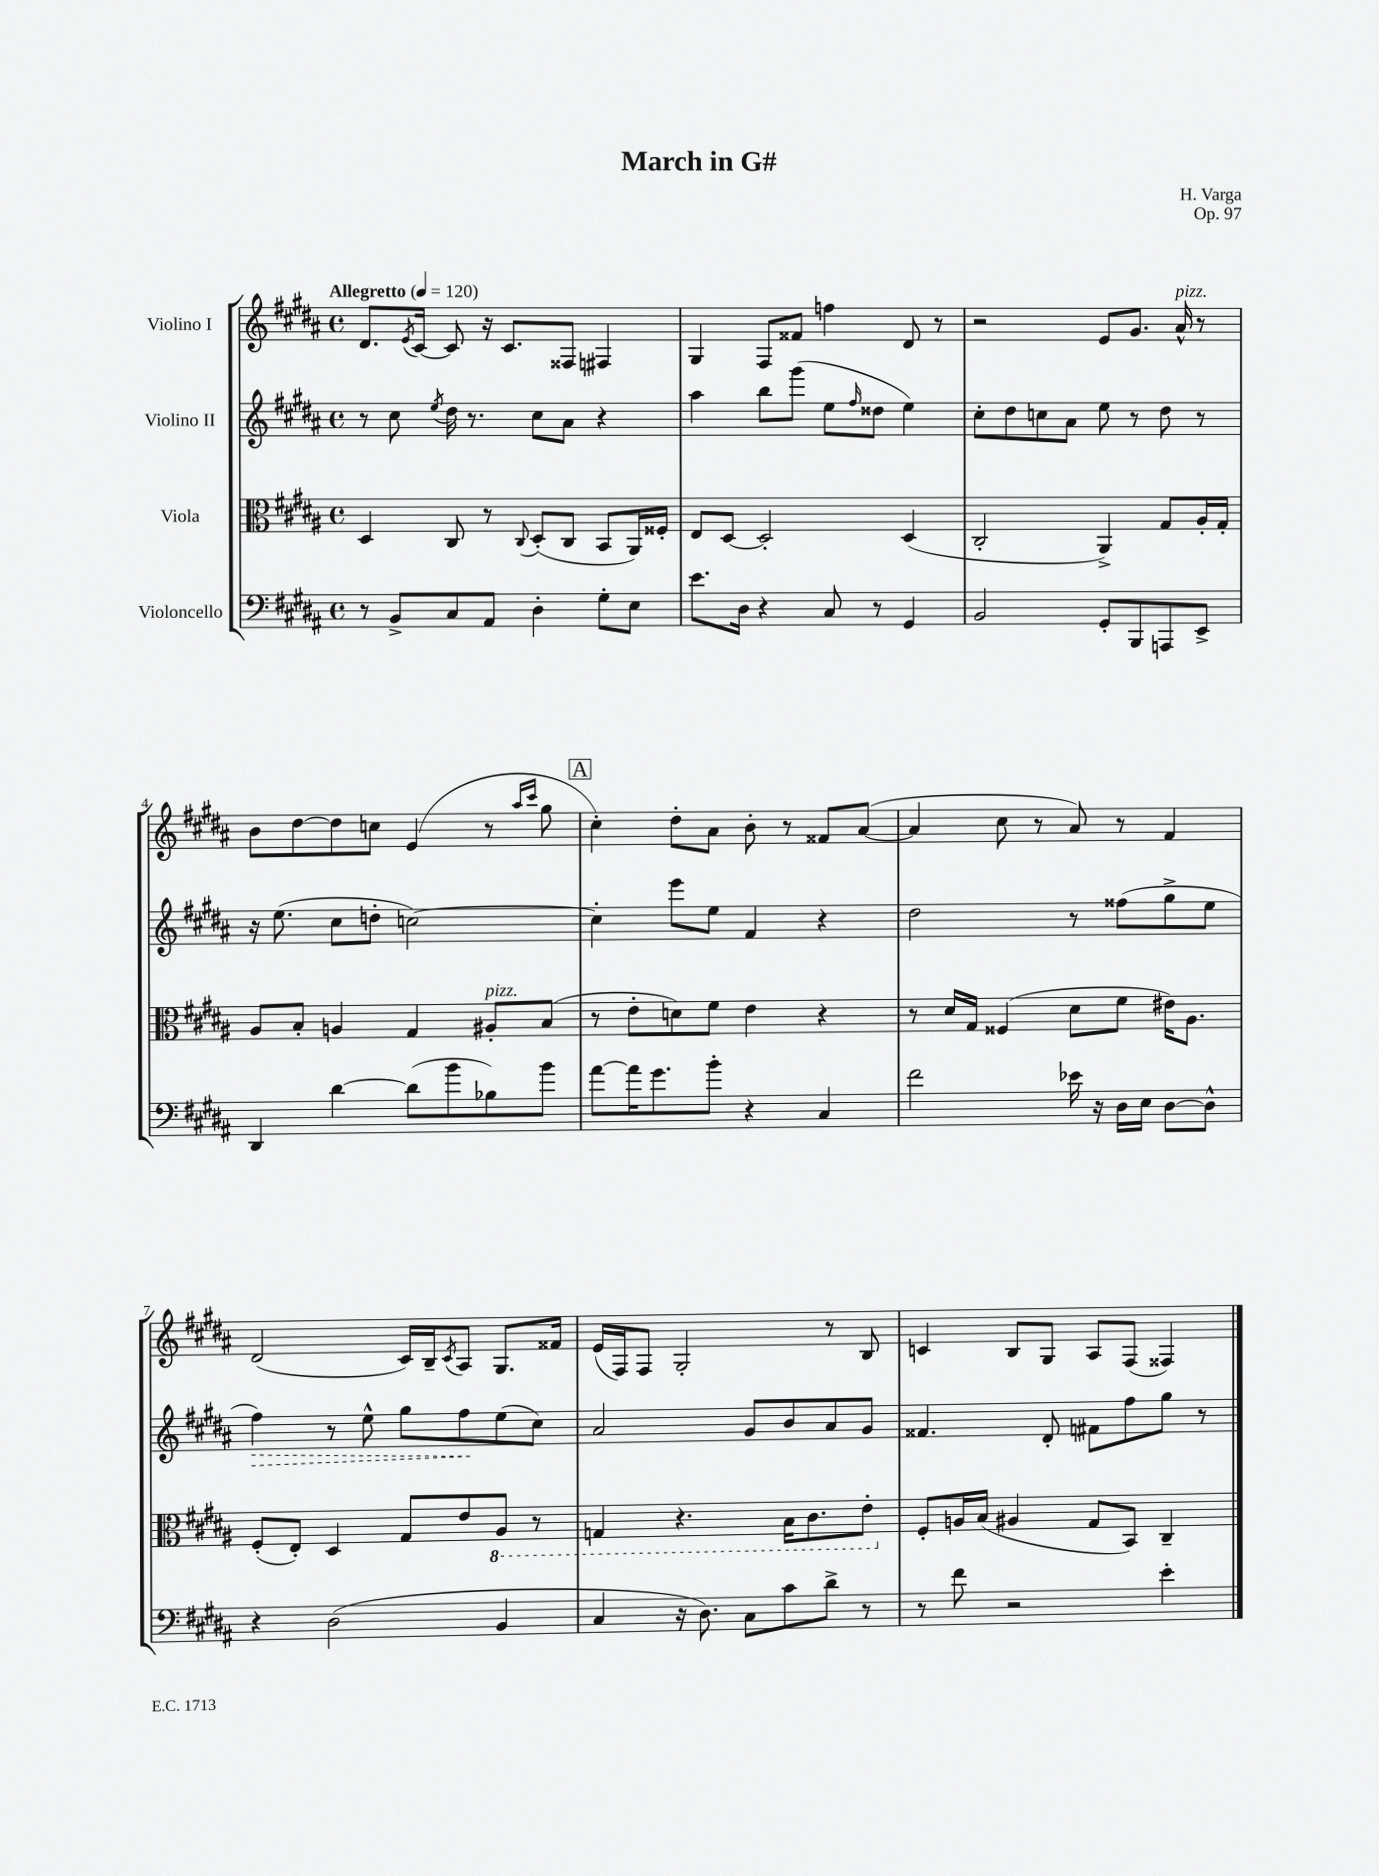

**kern	**kern	**kern	**kern
*staff4	*staff3	*staff2	*staff1
*clefF4	*clefC3	*clefG2	*clefG2
*k[f#c#g#d#a#]	*k[f#c#g#d#a#]	*k[f#c#g#d#a#]	*k[f#c#g#d#a#]
*M4/4	*M4/4	*M4/4	*M4/4
*met(c)	*met(c)	*met(c)	*met(c)
*MM120	*MM120	*MM120	*MM120
8r	4D#/	8r	8.d#/L
8BB^/L	.	8cc#\	.
.	.	.	8qe/
.	.	.	[16c#/Jk
.	.	8qee/	.
8C#/	8C#/	16dd#\	8c#/]
.	.	8.r	.
8AA#/J	8r	.	16r
.	.	.	8.c#/L
.	8qqC#/	.	.
4D#'\	(8D#'/L	8cc#\L	.
.	8C#/J	8a#\J	8F##/J
8G#'\L	8BB/L	4r	4F#/
8E\J	16AA#/L)	.	.
.	16F##'/JJ	.	.
=	=	=	=
8.e\L	8E/L	4aa#\	4G#/
.	[8D#/J	.	.
16D#\Jk	.	.	.
4r	2D#'/]	8bb\L	8F#/L
.	.	(8ggg#\J	8f##/J
8C#/	.	8ee\L	4ff\
.	.	16qqff#/	.
8r	.	8dd##\J	.
4GG#/	(4D#/	4ee\)	8d#/
.	.	.	8r
=	=	=	=
2BB/	2C#'/	8cc#'\L	2r
.	.	8dd#\	.
.	.	8cc\	.
.	.	8a#\J	.
8GG#'/L	4AA#^/)	8ee\	8e/L
8BBB/	.	8r	8.g#/J
8AAA/	8G#/L	8dd#\	.
.	.	.	16a#^^/
8EE^/J	16A#'/L	8r	8r
.	16G#'/JJ	.	.
=	=	=	=
4DD#/	8A#/L	16r	8b\L
.	.	(8.ee\	.
.	8B'/J	.	[8dd#\
[4d#\	4A/	8cc#\L	8dd#\]
.	.	8dd'\J	8cc\J
(8d#\]L	4G#/	[2cc\)	(4e/
8b\	.	.	.
8B-\)	8A#'/L	.	8r
.	.	.	16qqaa#/LL
.	.	.	16qqccc#/JJ
8b\J	(8B/J	.	8gg#\
=	=	=	=
[8a#\L	8r	4cc'\]	4cc#'\)
16a#\]K	8e'\L	.	.
8.g#\	.	.	.
.	8d\)	8eee\L	8dd#'\L
8b'\J	8f#\J	8ee\J	8a#\J
4r	4e\	4f#/	8b'\
.	.	.	8r
4C#/	4r	4r	8f##/L
.	.	.	([8a#/J
=	=	=	=
2f#\	8r	2dd#\	4a#/]
.	16d#/LL	.	.
.	16G#/JJ	.	.
.	(4F##/	.	8cc#\
.	.	.	8r
16e-\	8d#\L	8r	8a#/)
16r	.	.	.
16D#\LL	8f#\J	(8ff##\L	8r
16E\JJ	.	.	.
[8D#\L	16e#\LK)	8gg#^\	4f#/
.	8.A#\J	.	.
8D#^^\]J	.	8ee\J	.
=	=	=	=
4r	(8F#'/L	4ff#\)	(2d#/
.	8E'/J)	.	.
(2D#\	4D#/	8r	.
.	.	8ee^^\	.
.	8G#/L	8gg#\L	16c#/LL)
.	.	.	16B~/J
.	.	.	8qc#/
.	8e/	8ff#\	8A#/J
4BB/	8AA#/J	(8ee\	8.G#/L
.	8r	8cc#\J)	.
.	.	.	16f##/Jk
=	=	=	=
4C#/	4GG/	2a#/	(16e/LL
.	.	.	16F#/J)
.	.	.	8F#/J
16r	4.r	.	2G#'/
8.D#\)	.	.	.
8C#\L	.	8g#/L	.
8c#\	16BB\LK	8b/	.
.	8.C#\	.	.
8d#^\J	.	8a#/	8r
8r	8E'\J	8g#/J	8B/
=	=	=	=
8r	8F#'/L	4.f##/	4c/
8f#\	16A/L	.	.
.	(16B/JJ	.	.
2r	4A#/	.	8B/L
.	.	8d#'/	8G#/J
.	8G#/L	8f#\L	8A#/L
.	8BB/J)	8ff#\	(8F#/J
4e'\	4C#~/	8gg#\J	4F##/)
.	.	8r	.
==	==	==	==
*-	*-	*-	*-
